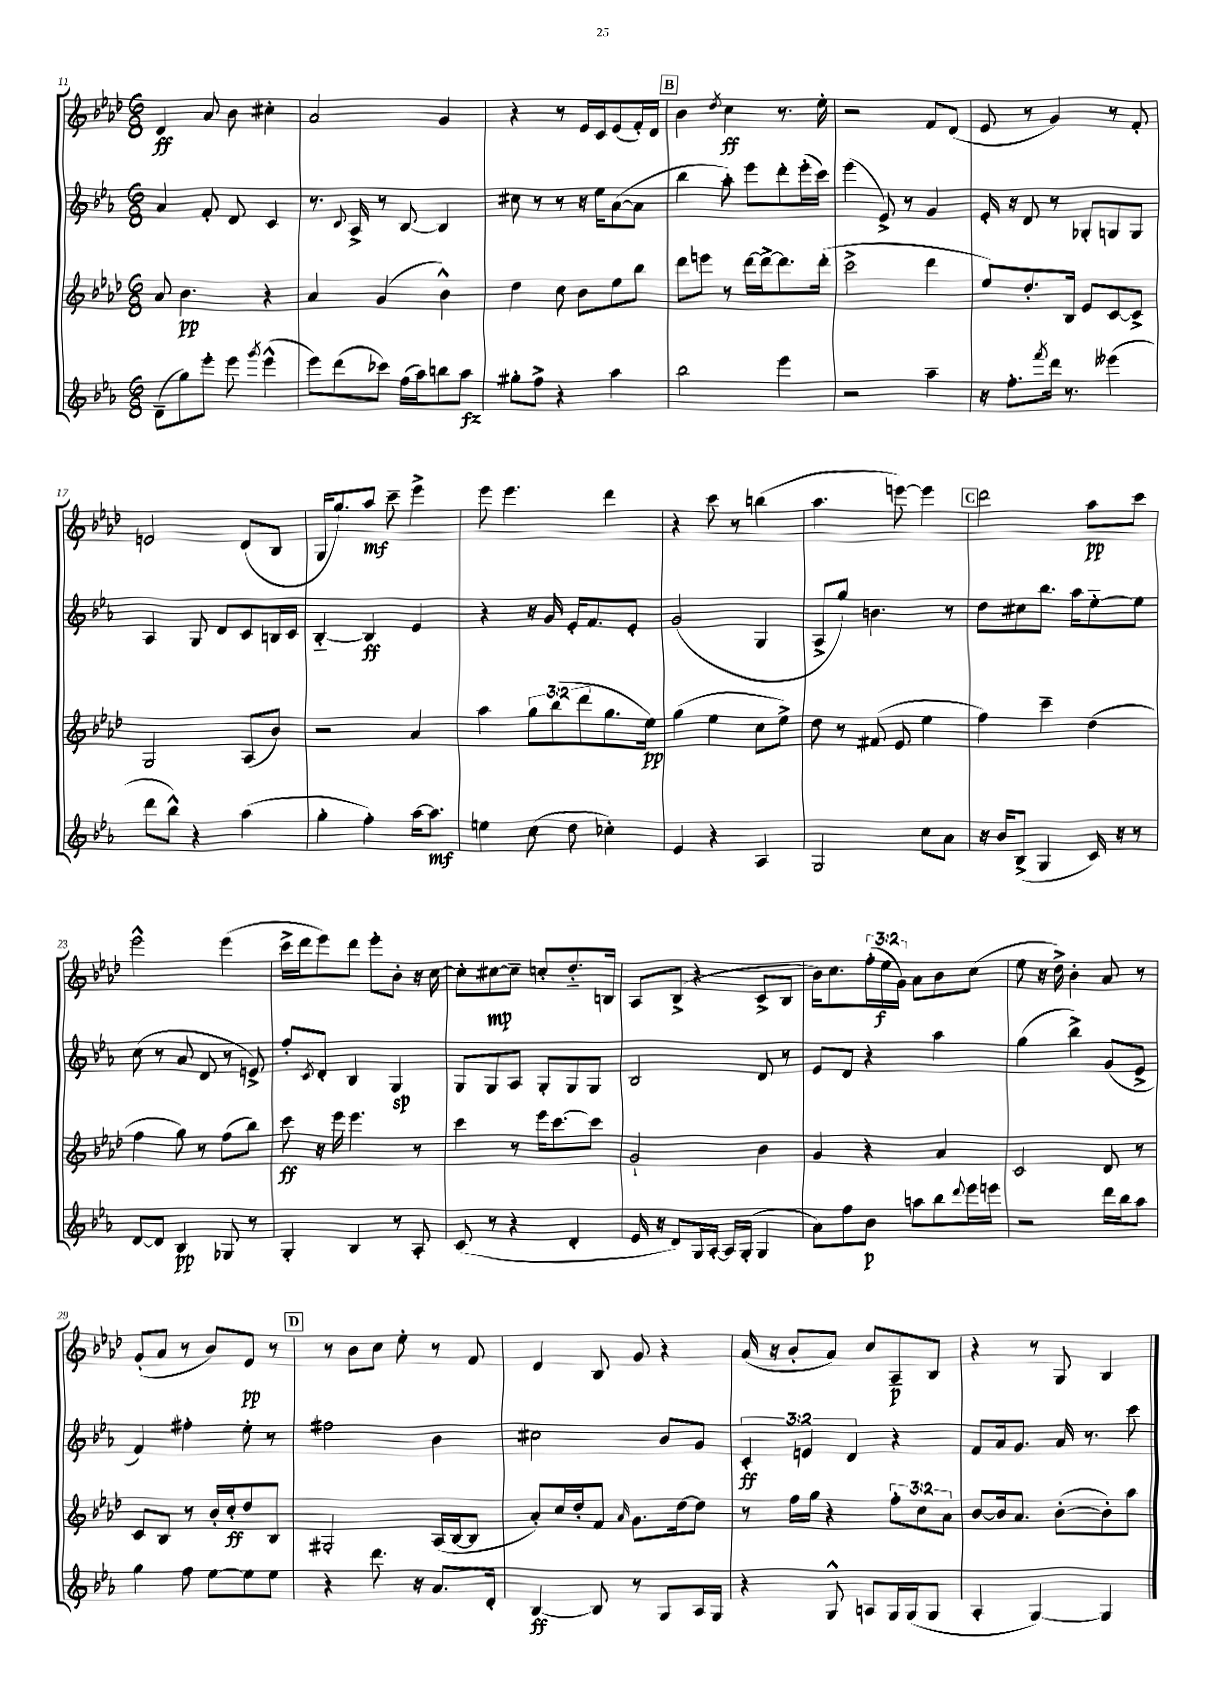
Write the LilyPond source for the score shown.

<<
\new StaffGroup <<
\new Staff = "s0" {
    \clef treble \key aes \major \numericTimeSignature \time 6/8 \override Staff.TupletNumber.text = #tuplet-number::calc-fraction-text
    des'4\ff aes'8 bes'8 cis''4-. |
    aes'2 g'4 |
    r4 r8 ees'16 c'16 ees'8( f'16-.) des'16 |
    \mark \markup { \box "B" } bes'4 \acciaccatura { des''8 } c''4\ff r8. ees''16-. |
    r2 f'8 des'8( |
    ees'8 r8 g'4) r8 f'8-. |
    e'2 des'8( bes8 |
    g16 g''8.) aes''8\mf c'''8-- ees'''4-> |
    ees'''8 ees'''4. des'''4 |
    r4 c'''8 r8 b''4( |
    aes''4. e'''8~) e'''4 |
    \mark \markup { \box "C" } des'''2 aes''8\pp c'''8 |
    ees'''2-^ ees'''4( |
    c'''16-> des'''16 ees'''8) des'''8 ees'''8-. bes'8-. r16 c''16~ |
    c''8-. cis''8~\mp cis''8-- c''8-. des''8.-_ b16 |
    aes8 bes8->( r4 c'8-> bes8 |
    bes'16) c''8. \tuplet 3/2 { f''16-.( ees''16\f g'16) } aes'8 bes'8 c''8( |
    ees''8 r16 des''16->) bes'4-. aes'8 r8 |
    g'8-.( aes'8 r8 bes'8) ees'8\pp r8 |
    \mark \markup { \box "D" } r8 bes'8 c''8 ees''8-. r8 f'8 |
    des'4 bes8 g'8 r4 |
    aes'16( r16 bes'8-. aes'8) c''8 aes8--\p bes8 |
    r4 r8 g8 bes4 \bar "|." |
}
\new Staff = "s1" {
    \clef treble \key ees \major \numericTimeSignature \time 6/8 \override Staff.TupletNumber.text = #tuplet-number::calc-fraction-text
    aes'4 f'8-. d'8 c'4 |
    r8. \appoggiatura { c'8 } aes16-> r8 bes8~ bes4 |
    cis''8 r8 r8 r16 ees''16 aes'8~( aes'8 |
    \mark \markup { \box "B" } bes''4 aes''8-.) ees'''8 d'''8-. ees'''16-.( c'''16) |
    ees'''4( ees'8->) r8 g'4 |
    ees'16-. r16 d'8 r8 ges8-. g8 g8 |
    aes4 g8 d'8 c'8 b16 c'16 |
    bes4~-_ bes4\ff ees'4 |
    r4 r16 g'16 ees'16-. f'8. ees'8-. |
    g'2( g4 |
    aes8-> g''8) b'4. r8 |
    \mark \markup { \box "C" } d''8 cis''8 bes''8. aes''16 ees''8~-_ ees''8 |
    c''8( r8 aes'8 d'8 r8 e'8->) |
    f''8-. \acciaccatura { c'8 } d'8-. bes4 g4\sp |
    g8 g8 aes8 g8-. g8 g8 |
    bes2 d'8 r8 |
    ees'8 d'8 r4 aes''4 |
    g''4( bes''4->) g'8( ees'8-> |
    f'4) fis''4-. ees''8-. r8 |
    \mark \markup { \box "D" } fis''2 bes'4 |
    cis''2 bes'8 g'8 |
    \tuplet 3/2 { c'4-.\ff e'4 d'4 } r4 |
    f'8 aes'16 g'8. aes'16 r8. c'''8 \bar "|." |
}
\new Staff = "s2" {
    \clef treble \key aes \major \numericTimeSignature \time 6/8 \override Staff.TupletNumber.text = #tuplet-number::calc-fraction-text
    aes'8 bes'4.\pp r4 |
    aes'4 g'4( bes'4-^) |
    des''4 c''8 bes'8 ees''8 bes''8 |
    \mark \markup { \box "B" } des'''8 e'''8 r8 des'''16~ des'''16~-> des'''8. des'''16-.( |
    c'''2-> des'''4 |
    ees''8) des''8.-. bes16 ees'8 c'8~ c'8-> |
    g2 aes8( bes'8) |
    r2 aes'4 |
    aes''4 \tuplet 3/2 { g''8 bes''8( des'''8 } g''8. ees''16\pp) |
    g''4( ees''4 c''8 ees''8->) |
    des''8 r8 fis'8( ees'8 ees''4 |
    \mark \markup { \box "C" } f''4) c'''4-- des''4( |
    f''4 g''8) r8 f''8( bes''8) |
    c'''8\ff r16 ees'''16 ees'''4. r8 |
    c'''4 r8 ees'''16 c'''8.~ c'''8 |
    g'2-! bes'4 |
    g'4 r4 aes'4 |
    c'2 des'8 r8 |
    c'8 bes8 r8 bes'16-. c''16-.\ff des''8 bes8 |
    \mark \markup { \box "D" } gis2-. aes16( bes16~ bes8 |
    aes'8-.) c''16 des''16-. f'8 \grace { aes'16 } g'8. des''16~ des''8 |
    r8 f''16 g''16 r4 \tuplet 3/2 { f''8-. c''8 aes'8 } |
    bes'8~ bes'16 aes'8. bes'8~-.( bes'8-.) aes''8 \bar "|." |
}
\new Staff = "s3" {
    \clef treble \key ees \major \numericTimeSignature \time 6/8
    d'8--( g''8) ees'''8-. ees'''8 \acciaccatura { g'''8 } ees'''4-^( |
    ees'''8) d'''8( ces'''8) f''16( aes''16) b''8 aes''8\fz |
    gis''8-. f''8-> r4 aes''4 |
    \mark \markup { \box "B" } bes''2 ees'''4 |
    r2 aes''4-- |
    r16 f''8.-. \acciaccatura { f'''8 } d'''16 r8. eeses'''4( |
    d'''8 bes''8-^) r4 aes''4( |
    g''4-. f''4-.) aes''16~ aes''8.\mf |
    e''4 c''8( d''8 ces''4-.) |
    ees'4 r4 aes4 |
    g2 c''8 aes'8 |
    \mark \markup { \box "C" } r16 bes'16 bes8->( g4 c'16) r16 r8 |
    d'8~ d'8 bes4\pp ges8 r8 |
    g4-. bes4 r8 aes8-. |
    c'8( r8 r4 d'4-. |
    ees'16 r16 d'8) g16 aes16~-. aes16 g16-.( g4 |
    aes'8) f''8 bes'8\p a''8 bes''8 \appoggiatura { d'''8 } ees'''16 e'''16 |
    r2 d'''16 bes''16 aes''8 |
    g''4 f''8 ees''8~ ees''8 ees''8 |
    \mark \markup { \box "D" } r4 d'''8. r16 aes'8. d'16-. |
    bes4~\ff bes8 r8 g8 aes16 g16 |
    r4 g8-^ a8 g16 g16( g8 |
    aes4-. g4~) g4 \bar "|." |
}
>>
>>
\layout { \context { \Score currentBarNumber = #11 } }
